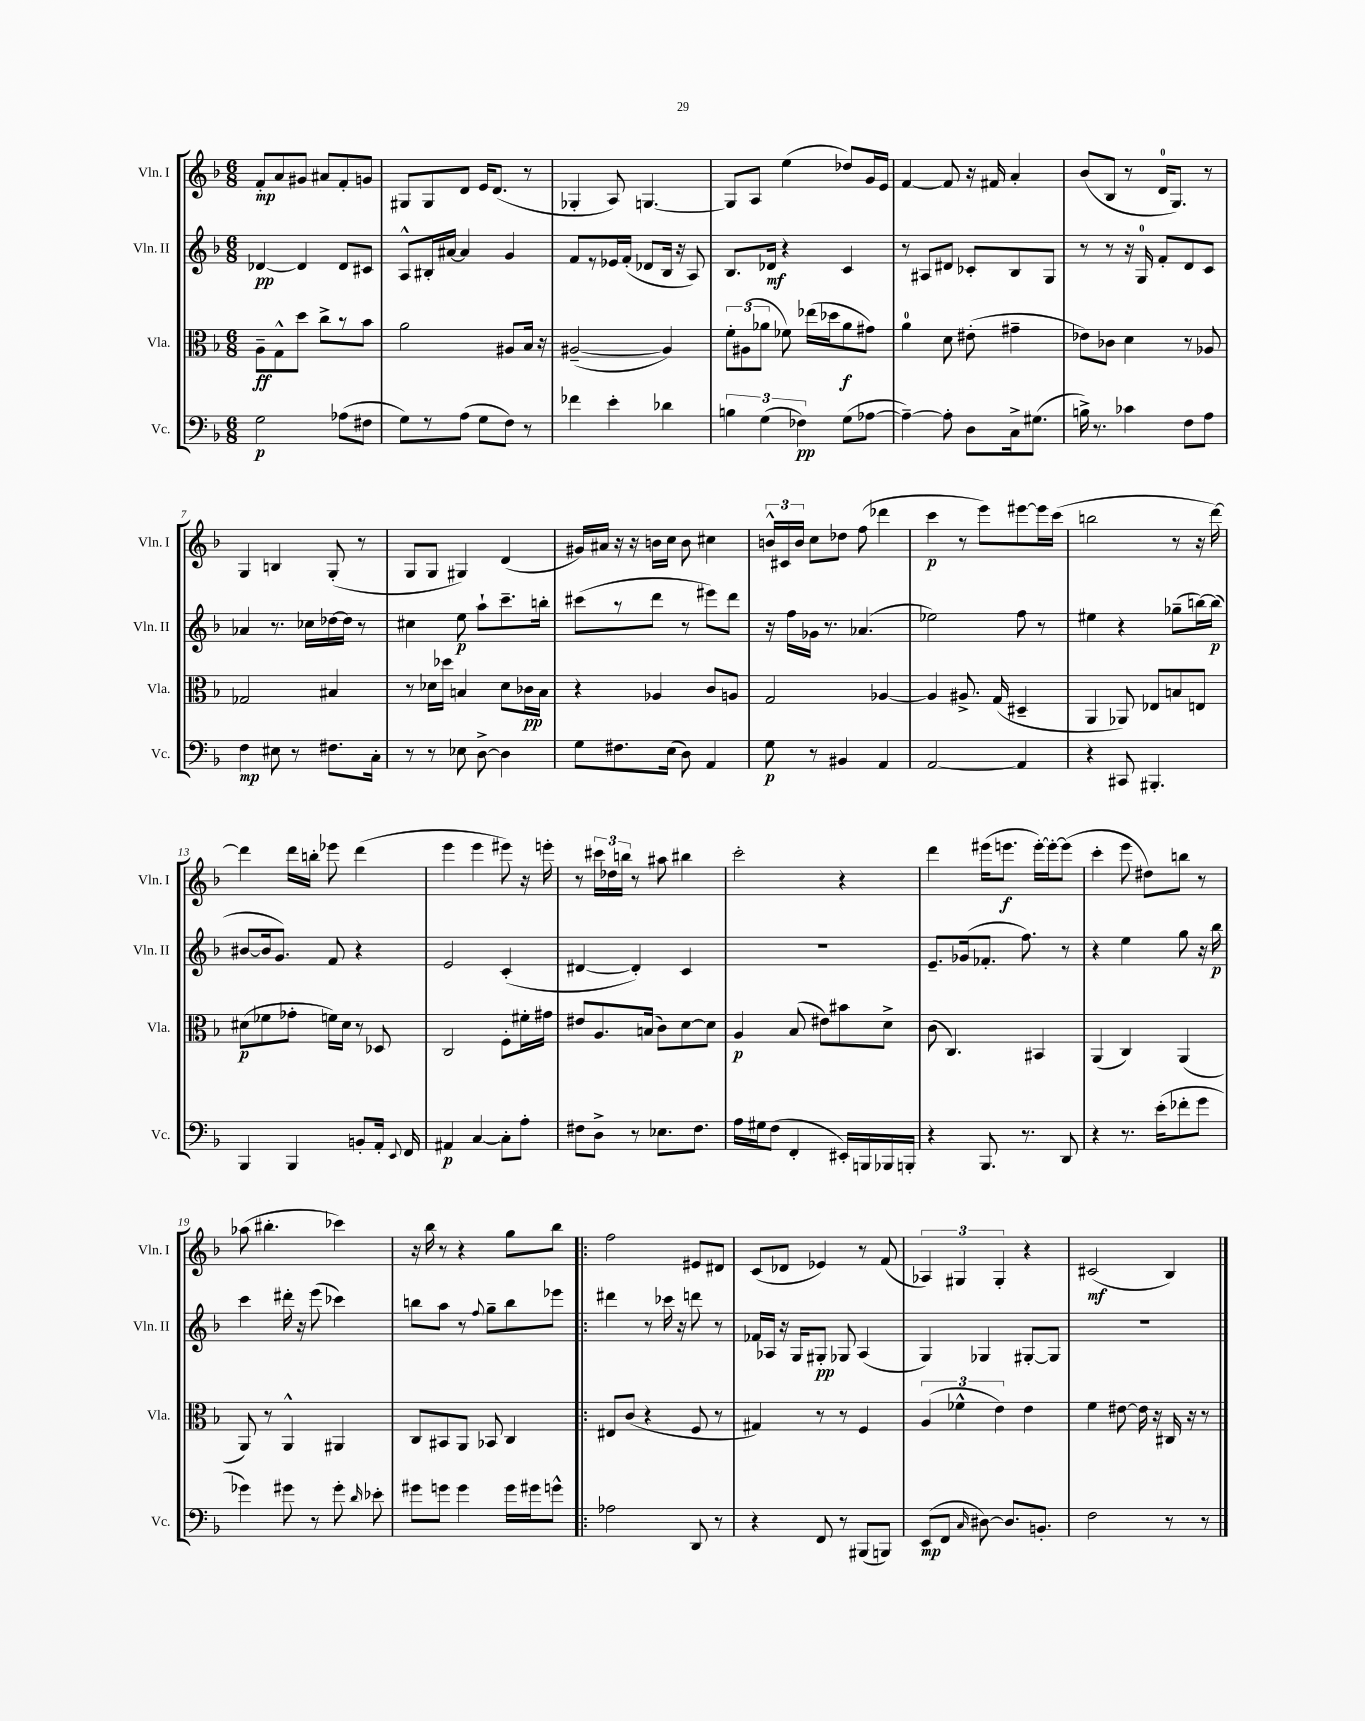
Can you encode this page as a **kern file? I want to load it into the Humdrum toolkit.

**kern	**dynam	**kern	**dynam	**kern	**dynam	**kern	**dynam
*part4	*part4	*part3	*part3	*part2	*part2	*part1	*part1
*staff4	*staff4	*staff3	*staff3	*staff2	*staff2	*staff1	*staff1
*I"Vc.	*	*I"Vla.	*	*I"Vln. II	*	*I"Vln. I	*
*I'Vc.	*	*I'Vla.	*	*I'Vln. II	*	*I'Vln. I	*
*clefF4	*	*clefC3	*	*clefG2	*	*clefG2	*
*k[b-]	*	*k[b-]	*	*k[b-]	*	*k[b-]	*
*M6/8	*	*M6/8	*	*M6/8	*	*M6/8	*
=1	=1	=1	=1	=1	=1	=1	=1
2G\	p	8A~\L	ff	[4d-X/	pp	8f'/L	mp
.	.	8G^^\	.	.	.	8a/	.
.	.	8dd\J	.	4d-/]	.	8g#X/J	.
.	.	8cc^\L	.	.	.	8a#X/L	.
(8A-X\L	.	8r	.	8d-/L	.	8f'/	.
8F#X\J	.	8b-\J	.	8c#X/J	.	8gn/J	.
=2	=2	=2	=2	=2	=2	=2	=2
8G\L)	.	2a\	.	8A^^/L	.	8G#X/L	.
8r	.	.	.	16B#X'/L	.	8G#/	.
.	.	.	.	[16a#X/JJ	.	.	.
(8A\J	.	.	.	4a#/]	.	8d/J	.
8G\L	.	.	.	.	.	16e/KL	.
.	.	.	.	.	.	(8.d/J	.
8F\J)	.	8A#X/L	.	4g/	.	.	.
8r	.	16B-/Jk	.	.	.	8r	.
.	.	16r	.	.	.	.	.
=3	=3	=3	=3	=3	=3	=3	=3
4f-X\	.	([2A#X~/	.	8f/L	.	4G-X'/	.
.	.	.	.	8r	.	.	.
4e'\	.	.	.	16e-X/L	.	8A/)	.
.	.	.	.	(16f'/JJ	.	.	.
.	.	.	.	8d-X/L	.	[4.Gn/	.
4d-X\	.	4A#/])	.	16B-/Jk	.	.	.
.	.	.	.	16r	.	.	.
.	.	.	.	8A/)	.	.	.
=4	=4	=4	=4	=4	=4	=4	=4
6Bn\	.	12f'\L	.	8.B-/L	.	8G/L]	.
.	.	(12A#X\	.	.	.	.	.
.	.	.	.	.	.	8A/J	.
(6G\	.	12a-X\J	.	.	.	.	.
.	.	.	.	16d-X/Jk	mf	.	.
.	.	8f-X\)	.	4r	.	(4ee\	.
6F-X\)	pp	.	.	.	.	.	.
.	.	(16ee-X\LL	.	.	.	.	.
.	.	16dd-X\J	.	.	.	.	.
(8G\L	.	8a-\	f	4c/	.	8dd-X/L)	.
[8A-X\J	.	8g#X\J)	.	.	.	16g/L	.
.	.	.	.	.	.	16e/JJ	.
=5	=5	=5	=5	=5	=5	=5	=5
4A-~\_)	.	4a\	.	8r	.	[4f/	.
.	.	.	.	8A#X/L	.	.	.
8A-'\]	.	8d\	.	8d#X/J	.	8f/]	.
8D\L	.	(8e#X'\	.	8c-X'/L	.	16r	.
.	.	.	.	.	.	16f#X/	.
16C^\k	.	4g#X~\	.	8B-/	.	4a'/	.
(8.G#X\J	.	.	.	.	.	.	.
.	.	.	.	8G/J	.	.	.
=6	=6	=6	=6	=6	=6	=6	=6
16Bn^\)	.	8e-X\L)	.	8r	.	(8b-/L	.
8.r	.	.	.	.	.	.	.
.	.	8c-X\J	.	8r	.	8B-/J	.
4c-X\	.	4d\	.	16r	.	8r	.
.	.	.	.	16G/	.	.	.
.	.	.	.	8f'/L	.	16d/KL	.
.	.	.	.	.	.	8.G/J)	.
8F\L	.	8r	.	8d/	.	.	.
8A\J	.	8A-X/	.	8c/J	.	8r	.
!!LO:LB:g=z
=7	=7	=7	=7	=7	=7	=7	=7
4F\	mp	2G-X/	.	4a-X/	.	4G/	.
8E#X\	.	.	.	8.r	.	4Bn/	.
8r	.	.	.	.	.	.	.
.	.	.	.	16cc-X\LL	.	.	.
8.F#X\L	.	4B#X/	.	[16dd-X\	.	(8G'/	.
.	.	.	.	16dd-\JJ]	.	.	.
.	.	.	.	8r	.	8r	.
16C'\Jk	.	.	.	.	.	.	.
=8	=8	=8	=8	=8	=8	=8	=8
8r	.	8r	.	4cc#X\	.	8G/L	.
8r	.	16d-X\LL	.	.	.	8G/J	.
.	.	16dd-X\JJ	.	.	.	.	.
8E-X\	.	4Bn/	.	8ee\	p	4G#X/)	.
[8D^\	.	.	.	8aa`\L	.	.	.
4D\]	.	8d-\L	.	8.ccc~\	.	(4d/	.
.	.	16c-X\L	pp	.	.	.	.
.	.	16B\JJ	.	16bbn'\Jk	.	.	.
=9	=9	=9	=9	=9	=9	=9	=9
8G\L	.	4r	.	(8ccc#X\L	.	16g#X/LL)	.
.	.	.	.	.	.	16a#X/JJ	.
8.F#X\	.	.	.	8r	.	16r	.
.	.	.	.	.	.	16r	.
.	.	4A-X/	.	8ddd\J	.	16bn\LL	.
(16E\Jk	.	.	.	.	.	16cc\JJ	.
8D\)	.	.	.	8r	.	8b\	.
4AA/	.	8c/L	.	8eee#X\L)	.	4cc#X\	.
.	.	8An/J	.	8ddd\J	.	.	.
=10	=10	=10	=10	=10	=10	=10	=10
8G\	p	2G/	.	16r	.	24bn^^/LL	.
.	.	.	.	.	.	24c#X/	.
.	.	.	.	16ff\LL	.	.	.
.	.	.	.	.	.	24b/JJ	.
8r	.	.	.	16g-X\JJ	.	8cc\L	.
.	.	.	.	8.r	.	.	.
4BB#X/	.	.	.	.	.	8dd-X\J	.
.	.	.	.	(4.a-X/	.	(8ff\	.
4AA/	.	[4A-X/	.	.	.	4ddd-X\	.
=11	=11	=11	=11	=11	=11	=11	=11
[2AA/	.	4A-/]	.	2ee-X\)	.	4ccc\	p
.	.	8.A#X^/	.	.	.	8r	.
.	.	.	.	.	.	8eee\L)	.
.	.	(16G/	.	.	.	.	.
4AA/]	.	4D#X~/	.	8ff\	.	[8eee#X\	.
.	.	.	.	8r	.	16eee#\L]	.
.	.	.	.	.	.	(16ccc\JJ	.
=12	=12	=12	=12	=12	=12	=12	=12
4r	.	4AA/	.	4ee#X\	.	2bbn\	.
8CC#X/	.	8AA-X/)	.	4r	.	.	.
4.BBB#X'/	.	8E-X/L	.	.	.	.	.
.	.	8Bn/	.	(8gg-X~\L	.	8r	.
.	.	8En/J	.	[16bbn\L)	.	16r	.
.	.	.	.	(16bb\JJ]	p	[16ddd\)	.
!!LO:LB:g=z
=13	=13	=13	=13	=13	=13	=13	=13
4BBB-/	.	(8d#X\L	p	[8b#X/L	.	4ddd\]	.
.	.	8f-X\	.	16b#/k]	.	.	.
.	.	.	.	8.g/J)	.	.	.
4BBB-/	.	8g-X'\J	.	.	.	16ddd\LL	.
.	.	.	.	.	.	16bbn'\JJ	.
.	.	16fn\LL)	.	8f/	.	8eee-X\	.
.	.	16d#\JJ	.	.	.	.	.
8BBn'/L	.	8r	.	4r	.	(4ddd\	.
16AA'/Jk	.	8D-X/	.	.	.	.	.
8qqEE/	.	.	.	.	.	.	.
16FF/	.	.	.	.	.	.	.
=14	=14	=14	=14	=14	=14	=14	=14
4AA#X/	p	2C/	.	2e/	.	4eee\	.
[4C/	.	.	.	.	.	4eee\	.
8C'\L]	.	8F'\L	.	(4c'/	.	8eee#X\)	.
8A'\J	.	16f#X'\L	.	.	.	16r	.
.	.	16g#X\JJ	.	.	.	16eeen'\	.
=15	=15	=15	=15	=15	=15	=15	=15
8F#X\L	.	8e#X/L	.	[4d#X/	.	8r	.
8D^\J	.	8.A/	.	.	.	24ccc#X\LL	.
.	.	.	.	.	.	24dd-X\	.
.	.	.	.	.	.	24bbn\JJ	.
8r	.	.	.	4d#'/])	.	8r	.
.	.	(16Bn/Jk	.	.	.	.	.
8.E-X\L	.	8c\L)	.	.	.	8aa#X\	.
.	.	[8d\	.	4c/	.	4bb#X\	.
8.F#\J	.	.	.	.	.	.	.
.	.	8d\J]	.	.	.	.	.
=16	=16	=16	=16	=16	=16	=16	=16
16A\LL	.	4A/	p	2.r	.	2ccc'\	.
16G#X\J	.	.	.	.	.	.	.
(8F\J	.	.	.	.	.	.	.
4FF'/	.	(8B-/	.	.	.	.	.
.	.	8e#X\L)	.	.	.	.	.
16EE#X'/LL)	.	8b#X\	.	.	.	4r	.
16BBBn/	.	.	.	.	.	.	.
16BBB-X/	.	8d^\J	.	.	.	.	.
16BBBn'/JJ	.	.	.	.	.	.	.
=17	=17	=17	=17	=17	=17	=17	=17
4r	.	(8c\	.	8.e~/L	.	4ddd\	.
.	.	4.C/)	.	.	.	.	.
.	.	.	.	(16g-X/k	.	.	.
8.BBB-/	.	.	.	8.f-X'/J	.	(16eee#X\KL	.
.	.	.	.	.	.	8.eeen\J	f
8.r	.	.	.	8.ff\)	.	.	.
.	.	4BB#X/	.	.	.	[16eee'\LL)	.
.	.	.	.	.	.	16eee'\J_	.
8DD/	.	.	.	8r	.	(8eee\J]	.
=18	=18	=18	=18	=18	=18	=18	=18
4r	.	(4AA/	.	4r	.	4ccc'\	.
8.r	.	4C/)	.	4ee\	.	8eee\	.
.	.	.	.	.	.	8dd#X\L)	.
(16e'\KL	.	.	.	.	.	.	.
8f-X'\	.	(4AA/	.	8gg\	.	8bbn\J	.
8g\J	.	.	.	16r	.	8r	.
.	.	.	.	16bb-\	p	.	.
!!LO:LB:g=z
=19	=19	=19	=19	=19	=19	=19	=19
4g-X\)	.	8AA/)	.	4ccc\	.	(8aa-X\	.
.	.	8r	.	.	.	4.bb#X'\	.
8g#X\	.	4AA^^/	.	16ddd#X'\	.	.	.
.	.	.	.	16r	.	.	.
8r	.	.	.	(8eee\	.	.	.
8g#'\	.	4AA#X/	.	4ccc-X\)	.	4ccc-X\)	.
16qqd/	.	.	.	.	.	.	.
8e-X'\	.	.	.	.	.	.	.
=20	=20	=20	=20	=20	=20	=20	=20
8g#X\L	.	8C/L	.	8bbn\L	.	16r	.
.	.	.	.	.	.	16bb-\	.
8gn\J	.	8BB#X/	.	8aa\J	.	8r	.
4g\	.	8AA/J	.	8r	.	4r	.
.	.	.	.	8qqff/	.	.	.
.	.	8BB-X/	.	8gg~\L	.	.	.
16g\LL	.	4C/	.	8bb\	.	8gg\L	.
16g#X\J	.	.	.	.	.	.	.
8gn^^\J	.	.	.	8eee-X\J	.	8bb-\J	.
=21!|:	=21!|:	=21!|:	=21!|:	=21!|:	=21!|:	=21!|:	=21!|:
2A-X\	.	8E#X/L	.	4ddd#X\	.	2ff\	.
.	.	(8c/J	.	.	.	.	.
.	.	4r	.	8r	.	.	.
.	.	.	.	16ccc-X\	.	.	.
.	.	.	.	16r	.	.	.
8DD/	.	8F/	.	8dddn\	.	8e#X/L	.
8r	.	8r	.	8r	.	8d#X/J	.
=22	=22	=22	=22	=22	=22	=22	=22
4r	.	4G#X/)	.	16f-X/LL	.	(8c/L	.
.	.	.	.	16A-X/JJ	.	.	.
.	.	.	.	16r	.	8d-X/J	.
.	.	.	.	16G/KL	.	.	.
8FF/	.	8r	.	8G#X'/J	pp	4e-X/)	.
8r	.	8r	.	8G-X/	.	.	.
(8BBB#X/L	.	4F/	.	(4A-/	.	8r	.
8BBBn/J)	.	.	.	.	.	(8f/	.
=23	=23	=23	=23	=23	=23	=23	=23
(8EE/L	mp	(6A/	.	4G/)	.	6A-X/)	.
8FF/J	.	.	.	.	.	.	.
.	.	6f-X^^\	.	.	.	6G#X/	.
16qqC/	.	.	.	.	.	.	.
[8D#X\)	.	.	.	4G-X/	.	.	.
.	.	6e\)	.	.	.	6G#'/	.
8.D#/L]	.	.	.	.	.	.	.
.	.	4e\	.	[8G#X'/L	.	4r	.
8.BBn'/J	.	.	.	.	.	.	.
.	.	.	.	8G#/J]	.	.	.
=24	=24	=24	=24	=24	=24	=24	=24
2F\	.	4f\	.	2.r	.	(2c#X/	mf
.	.	[8e#X\	.	.	.	.	.
.	.	16e#\]	.	.	.	.	.
.	.	16r	.	.	.	.	.
8r	.	16C#X/	.	.	.	4B-/)	.
.	.	16r	.	.	.	.	.
8r	.	8r	.	.	.	.	.
==	==	==	==	==	==	==	==
*-	*-	*-	*-	*-	*-	*-	*-
